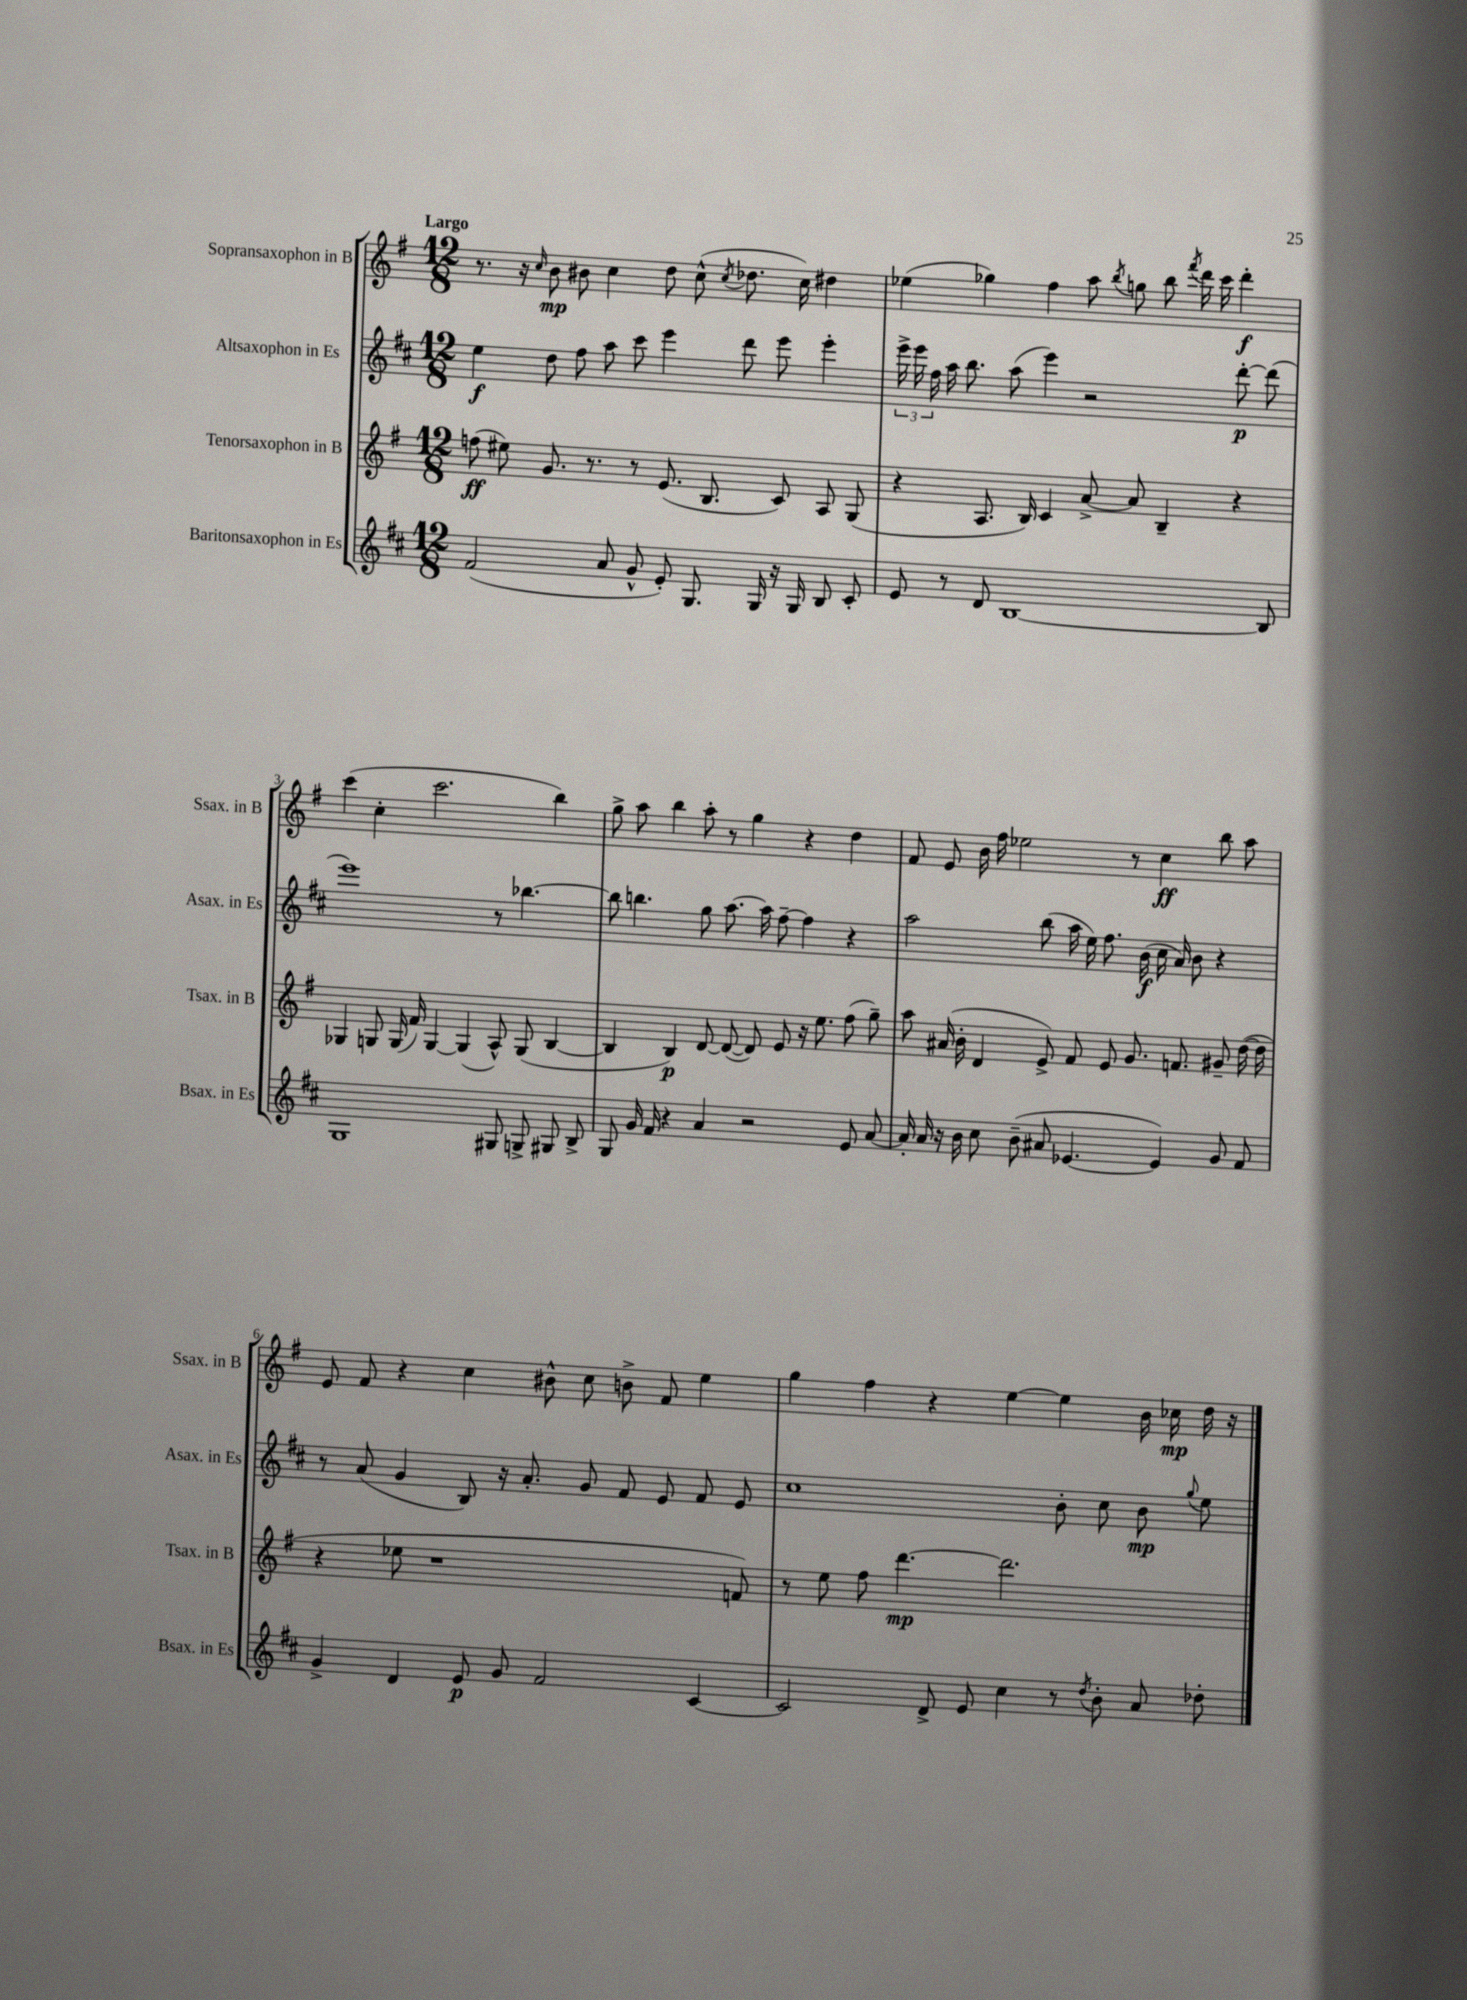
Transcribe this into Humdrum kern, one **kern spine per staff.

**kern	**dynam	**kern	**dynam	**kern	**dynam	**kern	**dynam
*part4	*part4	*part3	*part3	*part2	*part2	*part1	*part1
*staff4	*staff4	*staff3	*staff3	*staff2	*staff2	*staff1	*staff1
*I"Baritonsaxophon in Es	*	*I"Tenorsaxophon in B	*	*I"Altsaxophon in Es	*	*I"Sopransaxophon in B	*
*I'Bsax. in Es	*	*I'Tsax. in B	*	*I'Asax. in Es	*	*I'Ssax. in B	*
*clefG2	*	*clefG2	*	*clefG2	*	*clefG2	*
*k[f#c#]	*	*k[f#]	*	*k[f#c#]	*	*k[f#]	*
*M12/8	*	*M12/8	*	*M12/8	*	*M12/8	*
=1	=1	=1	=1	=1	=1	=1	=1
!	!	!	!	!	!	!LO:TX:a:B:t=Largo	!
(2f#/	.	(8ffn\	ff	4ee\	f	8.r	.
.	.	8ee#X\)	.	.	.	.	.
.	.	.	.	.	.	16r	.
.	.	.	.	.	.	16qqcc/	.
.	.	8.g/	.	8dd\	.	8b\	mp
.	.	.	.	8ff#\	.	8b#X\	.
.	.	8.r	.	.	.	.	.
8a/	.	.	.	8aa\	.	4cc\	.
8g^^/	.	8r	.	8ccc#\	.	.	.
8e'/)	.	(8.e/	.	4eee\	.	8dd\	.
8.G/	.	.	.	.	.	(8cc^^\	.
.	.	8.B/	.	.	.	.	.
.	.	.	.	.	.	8qcc/	.
.	.	.	.	8ddd\	.	8.dd-X\	.
16G/	.	.	.	.	.	.	.
16r	.	8c/)	.	8eee\	.	.	.
16G/	.	.	.	.	.	16cc\)	.
8B/	.	8A/	.	4eee'\	.	4dd#X\	.
8c#'/	.	(8G/	.	.	.	.	.
=2	=2	=2	=2	=2	=2	=2	=2
8e/	.	4r	.	24eee^\	.	(4ee-X\	.
.	.	.	.	24eee\	.	.	.
.	.	.	.	24ff#\	.	.	.
8r	.	.	.	16aa\	.	.	.
.	.	.	.	8.bb\	.	.	.
8d/	.	8.A/	.	.	.	4gg-X\)	.
[1B	.	.	.	(8aa\	.	.	.
.	.	16B/)	.	.	.	.	.
.	.	4c/	.	4eee\)	.	4ff#\	.
.	.	[8a^/	.	2r	.	8aa\	.
.	.	.	.	.	.	8qbb/	.
.	.	8a/]	.	.	.	8ggn\	.
.	.	4B~/	.	.	.	8bb\	.
.	.	.	.	.	.	8qfff#/	.
.	.	.	.	.	.	16ddd\	.
.	.	.	.	.	.	16ccc\	.
.	.	4r	.	[8ddd'\	p	4ddd'\	f
8B/]	.	.	.	(8ddd\]	.	.	.
!!LO:LB:g=z
=3	=3	=3	=3	=3	=3	=3	=3
1G	.	4G-X/	.	1eee)	.	(4ccc\	.
.	.	8Gn/	.	.	.	4cc'\	.
.	.	(16G/	.	.	.	.	.
.	.	16f#/)	.	.	.	.	.
.	.	[4G/	.	.	.	2.ccc\	.
.	.	(4G/]	.	.	.	.	.
8G#X/	.	8A^^/)	.	8r	.	.	.
8Gn^/	.	(8G/	.	[4.bb-X\	.	.	.
8G#X/	.	[4B/	.	.	.	4bb\)	.
8B^/	.	.	.	.	.	.	.
=4	=4	=4	=4	=4	=4	=4	=4
8G/	.	4B/]	.	8bb-\]	.	8gg^\	.
16g/	.	.	.	4.bbn\	.	8aa\	.
16f#/	.	.	.	.	.	.	.
4r	.	4B/)	p	.	.	4bb\	.
4a/	.	[8d/	.	8gg\	.	8aa'\	.
.	.	(8d/_	.	[8.aa\	.	8r	.
2r	.	8d/])	.	.	.	4gg\	.
.	.	.	.	16aa\]	.	.	.
.	.	8e/	.	[8ff#~\	.	.	.
.	.	16r	.	4ff#\]	.	4r	.
.	.	8.ee\	.	.	.	.	.
8e/	.	(8ff#\	.	4r	.	4dd\	.
[8a/	.	8gg~\)	.	.	.	.	.
=5	=5	=5	=5	=5	=5	=5	=5
16a'/]	.	8aa\	.	2aa\	.	8f#/	.
16a/	.	.	.	.	.	.	.
16r	.	(16a#X/	.	.	.	8e/	.
16b\	.	16b'\	.	.	.	.	.
8cc#\	.	4d/	.	.	.	16b\	.
.	.	.	.	.	.	16ff#\	.
(8b~\	.	.	.	.	.	2ee-X\	.
8a#X/	.	8e^/)	.	(8bb\	.	.	.
[4.e-X/	.	8f#/	.	16aa\	.	.	.
.	.	.	.	16ee\)	.	.	.
.	.	8e/	.	8.ff#\	.	.	.
.	.	8.g/	.	.	.	8r	.
.	.	.	.	(16b\	f	.	.
4e-/])	.	.	.	16cc#\	.	4cc\	ff
.	.	8.fn/	.	16a/)	.	.	.
.	.	.	.	8b\	.	.	.
8g/	.	8g#X~/	.	4r	.	8bb\	.
8f#/	.	([16dd\	.	.	.	8aa\	.
.	.	16dd\]	.	.	.	.	.
!!LO:LB:g=z
=6	=6	=6	=6	=6	=6	=6	=6
4g^/	.	4r	.	8r	.	8e/	.
.	.	.	.	(8a/	.	8f#/	.
4d/	.	8ee-X\	.	4g/	.	4r	.
.	.	1r	.	.	.	.	.
8e/	p	.	.	8B/)	.	4cc\	.
8g/	.	.	.	16r	.	.	.
.	.	.	.	8.a'/	.	.	.
2f#/	.	.	.	.	.	8b#X^^\	.
.	.	.	.	8g/	.	8cc\	.
.	.	.	.	8f#/	.	8bn^\	.
.	.	.	.	8e/	.	8f#/	.
[4c#/	.	.	.	8f#/	.	4ee\	.
.	.	8fn/)	.	8e/	.	.	.
=7	=7	=7	=7	=7	=7	=7	=7
2c#/]	.	8r	.	1cc#	.	4gg\	.
.	.	8ee\	.	.	.	.	.
.	.	8ff#\	.	.	.	4ff#\	.
.	.	[4.ddd\	mp	.	.	.	.
8d^/	.	.	.	.	.	4r	.
8e/	.	.	.	.	.	.	.
4cc#\	.	2.ddd\]	.	.	.	[4ee\	.
8r	.	.	.	8b'\	.	4ee\]	.
8qdd/	.	.	.	.	.	.	.
8b'\	.	.	.	8cc#\	.	.	.
8a/	.	.	.	8b\	mp	16b\	.
.	.	.	.	.	.	16cc-X\	mp
.	.	.	.	8qqgg/	.	.	.
8dd-X'\	.	.	.	8ee\	.	16dd\	.
.	.	.	.	.	.	16r	.
==	==	==	==	==	==	==	==
*-	*-	*-	*-	*-	*-	*-	*-
